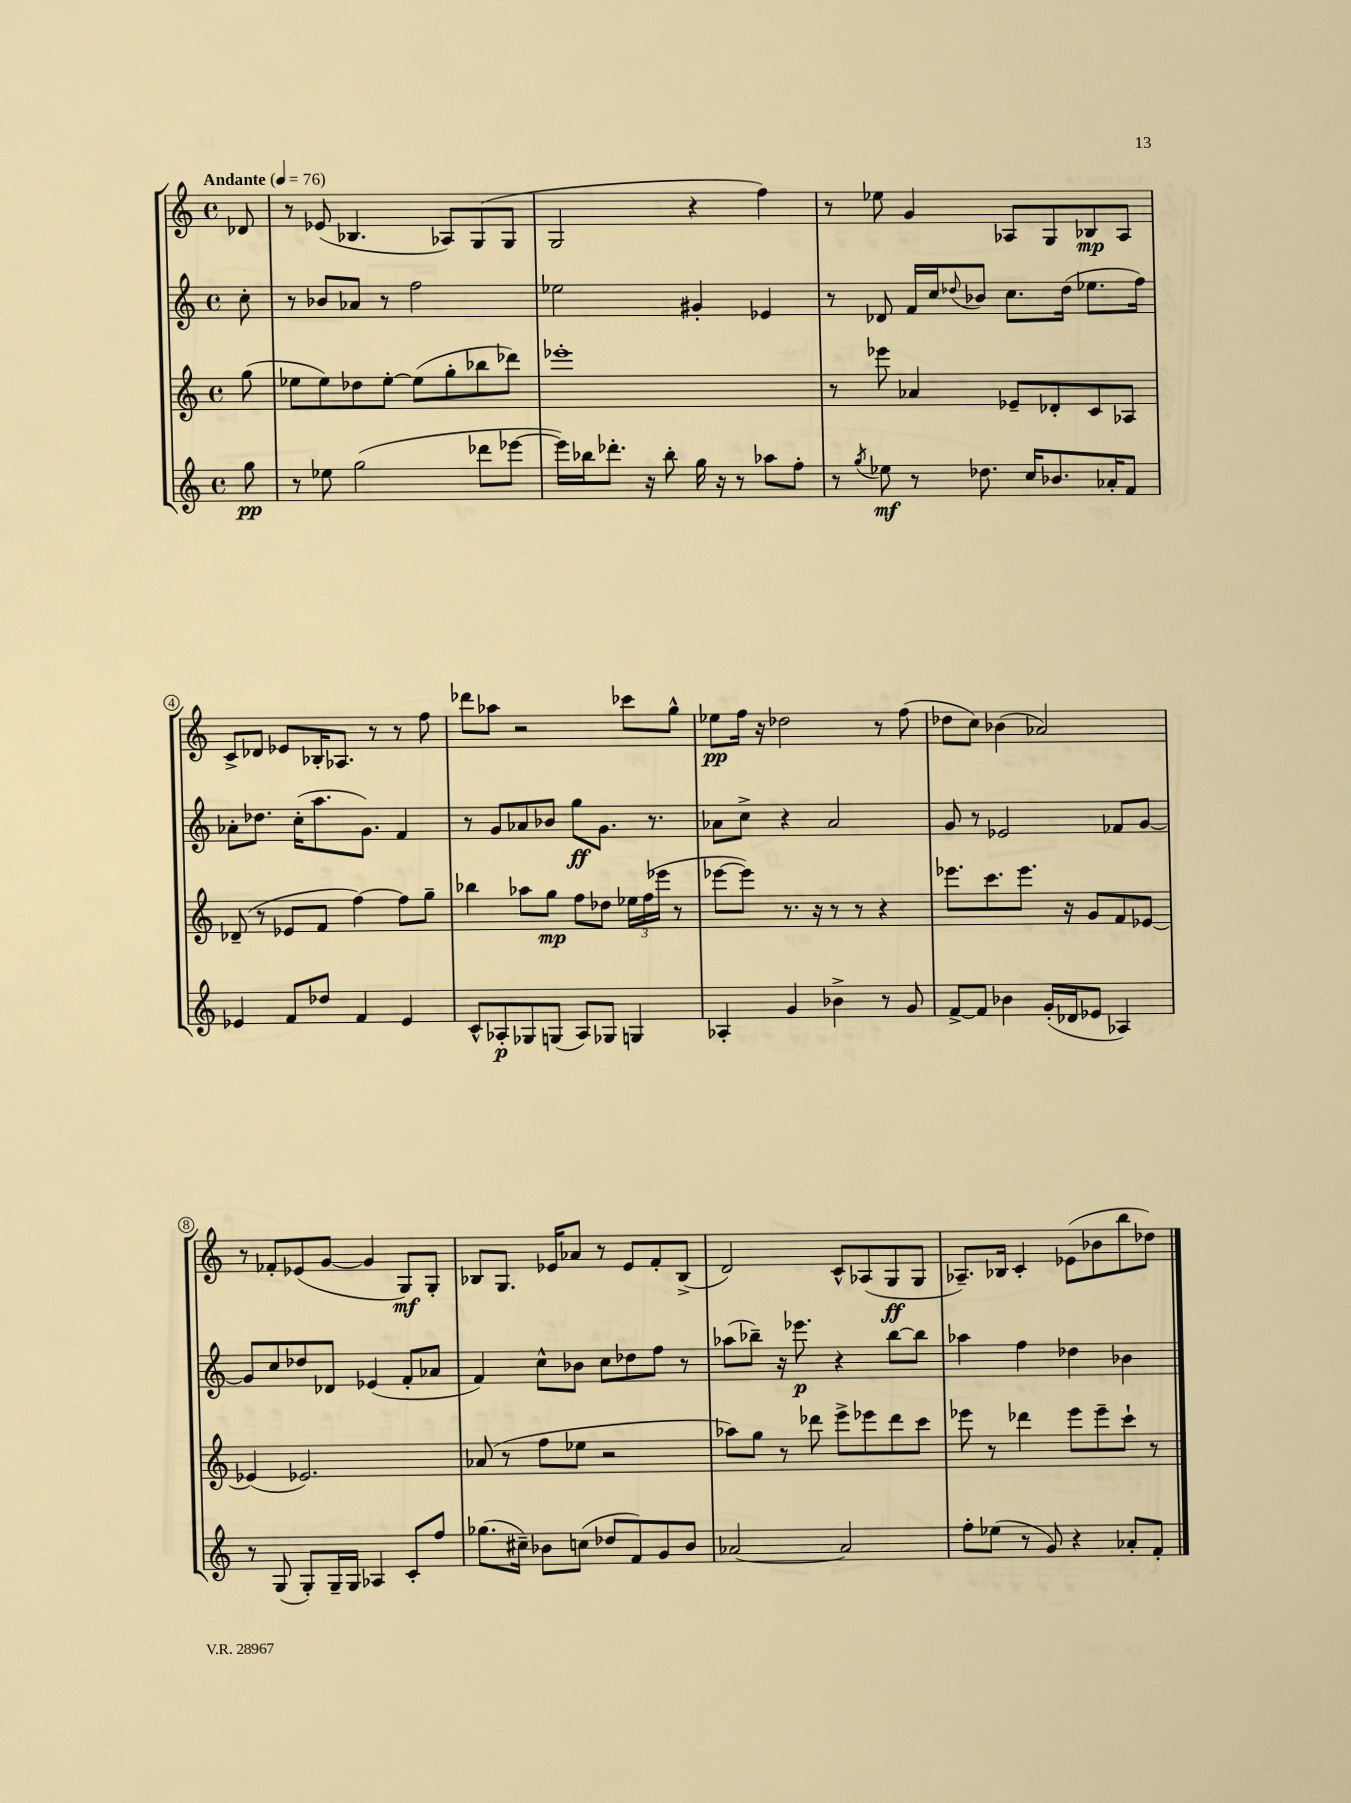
<<
\new StaffGroup <<
\new Staff = "s0" {
    \clef treble \key c \major \defaultTimeSignature \time 4/4 \partial 8 \tempo "Andante" 4 = 76
    des'8 |
    r8 ees'8( bes4. aes8) g8( g8 |
    g2 r4 f''4) |
    r8 ees''8 g'4 aes8 g8 bes8\mp aes8 |
    c'8-> des'8 ees'8 bes16-. aes8. r8 r8 f''8 |
    des'''8 aes''8 r2 ces'''8 g''8-^ |
    ees''8\pp f''16 r16 des''2 r8 f''8( |
    des''8 c''8) bes'4( aes'2) |
    r8 fes'8-. ees'8( g'8~ g'4 g8\mf) g8-. |
    bes8 g8. ees'16 aes'8 r8 ees'8 f'8-. bes8->( |
    d'2) c'8-^ aes8( g8\ff g8 |
    aes8.--) bes16 c'4-. ees'8( bes'8 b''8 des''8) \bar "|." |
}
\new Staff = "s1" {
    \clef treble \key c \major \defaultTimeSignature \time 4/4 \partial 8
    c''8-. |
    r8 bes'8 aes'8 r8 f''2 |
    ees''2 gis'4-. ees'4 |
    r8 des'8 f'16 c''16 \appoggiatura { des''8 } bes'8 c''8. des''16( ees''8. f''16) |
    aes'8-. des''8. c''16-.( a''8. g'8.) f'4 |
    r8 g'8 aes'8 bes'8 g''8\ff g'8. r8. |
    aes'8 c''8-> r4 aes'2 |
    g'8 r8 ees'2 fes'8 g'8~ |
    g'8 c''8 des''8 des'8 ees'4( f'8-. aes'8 |
    f'4) c''8-^ bes'8 c''8 des''8 f''8 r8 |
    aes''8( bes''8--) r16 ees'''8.\p r4 bes''8~ bes''8 |
    aes''4 f''4 des''4 bes'4 \bar "|." |
}
\new Staff = "s2" {
    \clef treble \key c \major \defaultTimeSignature \time 4/4 \partial 8
    g''8( |
    ees''8 ees''8) des''8 ees''8~-. ees''8( g''8-. bes''8 des'''8) |
    ees'''1-. |
    r8 ees'''8 aes'4 ees'8-- des'8-. c'8 aes8 |
    des'8--( r8 ees'8 f'8 f''4~) f''8 g''8-- |
    bes''4 aes''8 g''8\mp f''8 des''8 \tuplet 3/2 { ees''16 f''16( ees'''16 } r8 |
    ees'''8~ ees'''8) r8. r16 r8 r8 r4 |
    ees'''8. c'''8. ees'''8. r16 g'8 f'8 ees'8~ |
    ees'4( ees'2.) |
    aes'8( r8 f''8 ees''8 r2 |
    aes''8) g''8 r8 des'''8 e'''8-> ees'''8 des'''8 c'''8 |
    ees'''8 r8 des'''4 ees'''8 ees'''8-- c'''8-! r8 \bar "|." |
}
\new Staff = "s3" {
    \clef treble \key c \major \defaultTimeSignature \time 4/4 \partial 8
    g''8\pp |
    r8 ees''8 g''2( des'''8 ees'''8~ |
    ees'''16) bes''16 des'''8.-. r16 bes''8-. g''16 r16 r8 aes''8 f''8-. |
    r8 \acciaccatura { g''8 } ees''8\mf r8 des''8. c''16 bes'8. aes'16-. f'8 |
    ees'4 f'8 des''8 f'4 ees'4 |
    c'8-^ aes8-.\p ges8 g8( aes8) ges8 g4 |
    aes4-. g'4 bes'4-> r8 g'8 |
    f'8~-> f'8 bes'4 g'16-.( des'16 ees'8 aes4) |
    r8 g8( g8-.) g16-- g16 aes4 c'8-. f''8 |
    ges''8.( cis''16--) bes'8 c''8( des''8 f'8) g'8 bes'8 |
    aes'2~ aes'2 |
    f''8-. ees''8( r8 g'8) r4 aes'8-. f'8-. \bar "|." |
}
>>
>>
\layout { \context { \Score \override BarNumber.stencil = #(make-stencil-circler 0.1 0.3 ly:text-interface::print) } }
